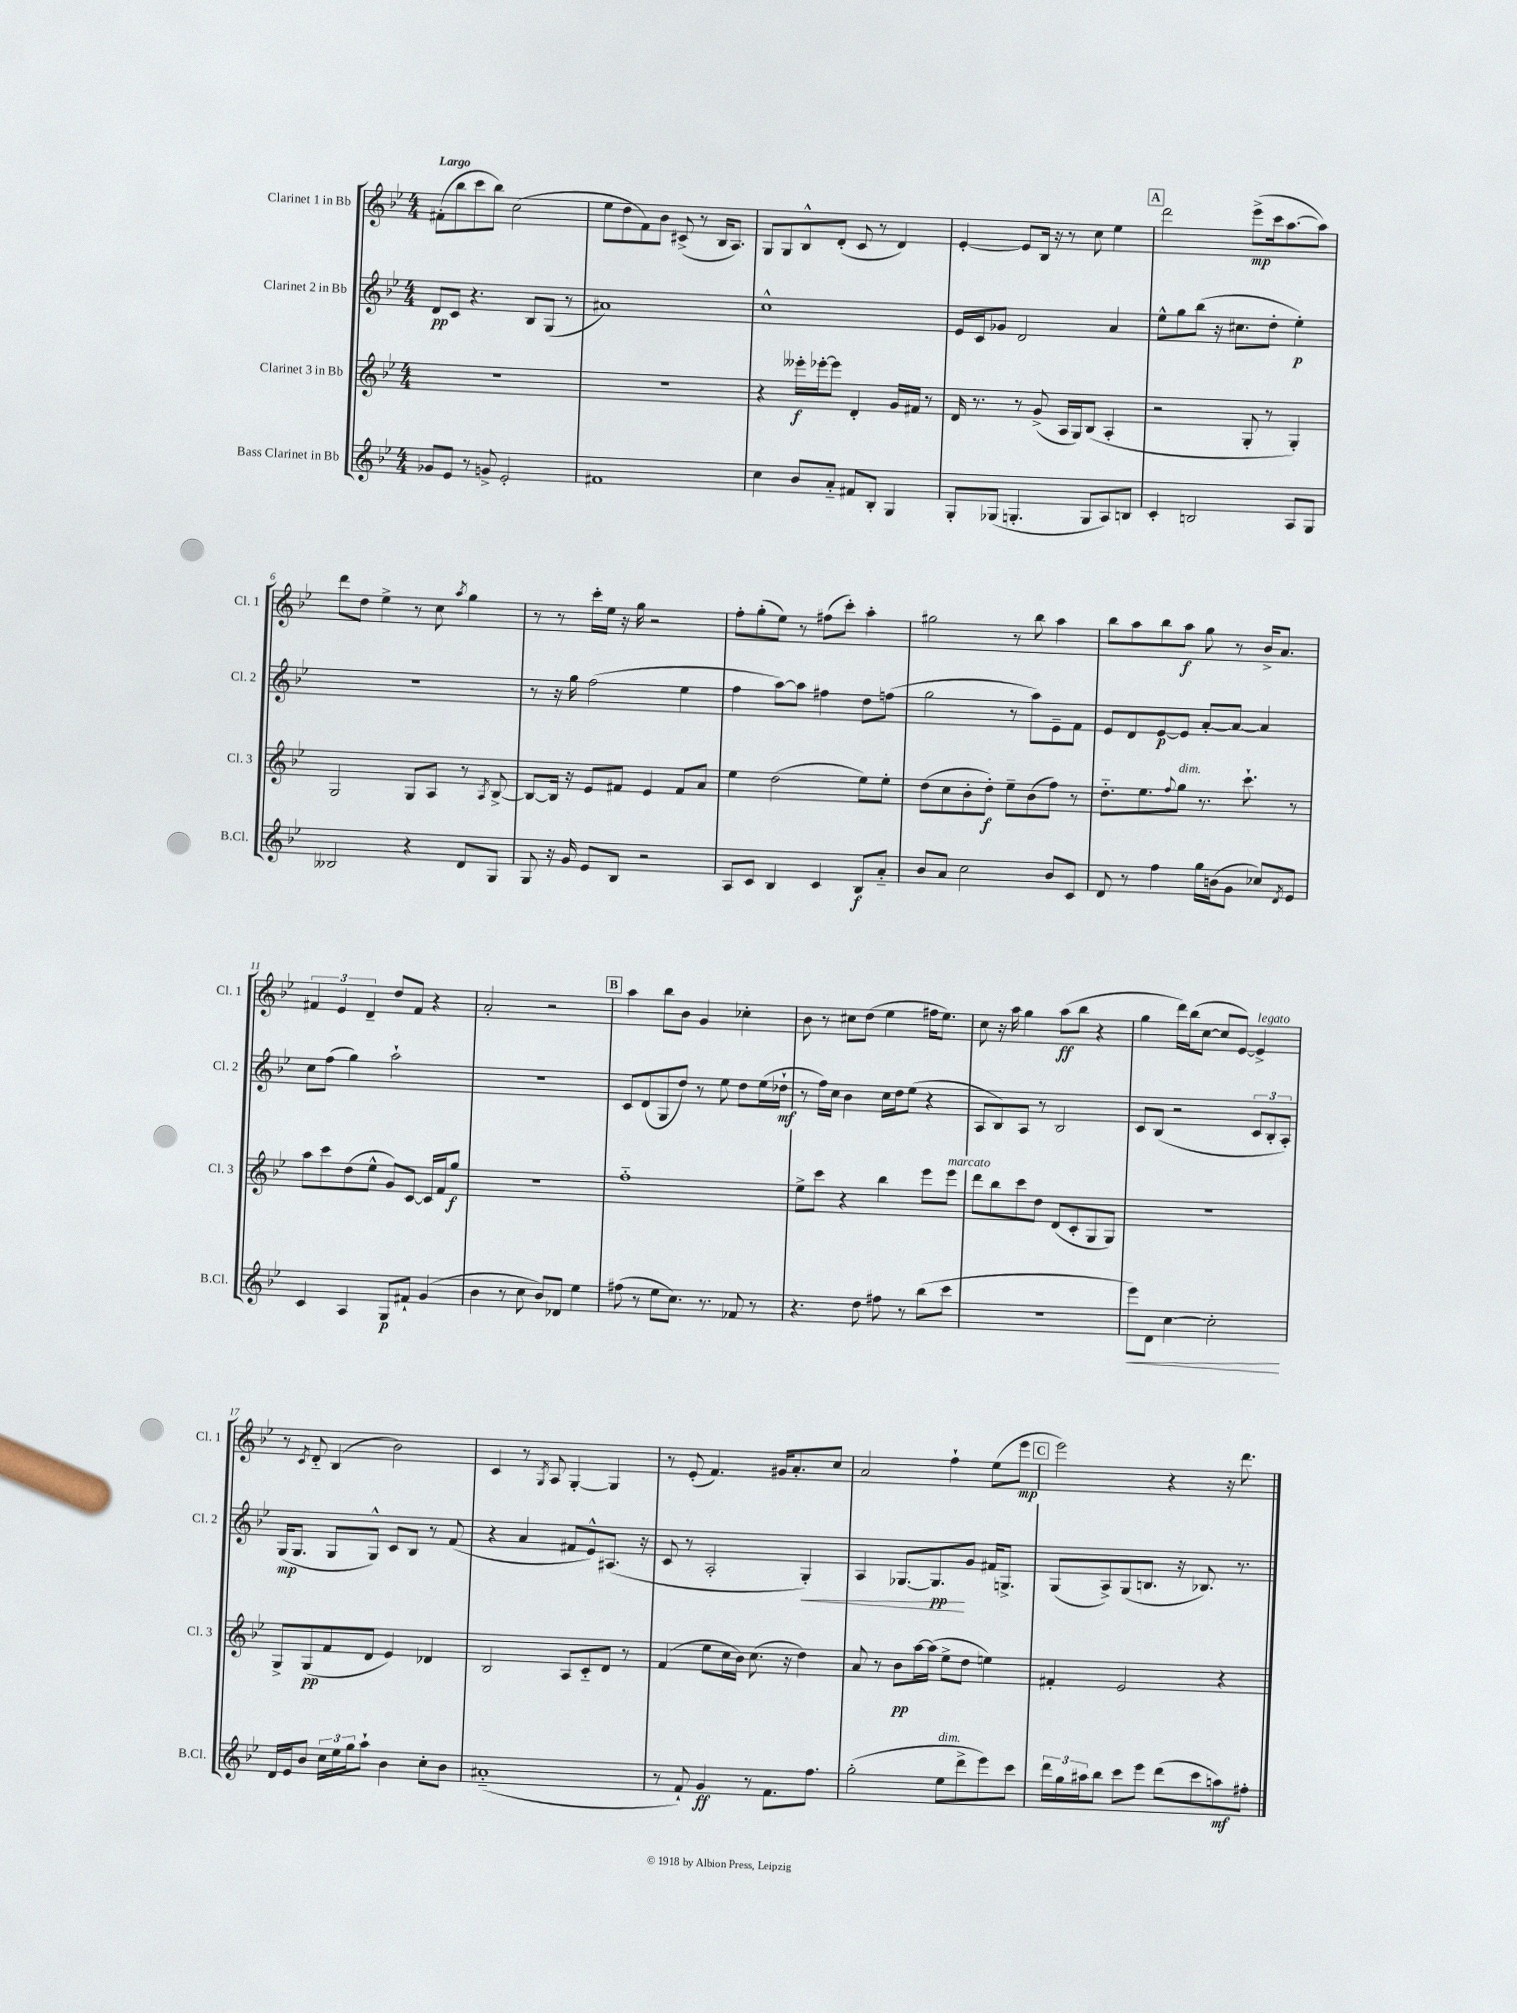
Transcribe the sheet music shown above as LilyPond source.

<<
\new StaffGroup <<
\new Staff = "s0" \with { instrumentName = "Clarinet 1 in Bb" shortInstrumentName = "Cl. 1" } {
    \clef treble \key bes \major \numericTimeSignature \time 4/4 \tempo "Largo"
    fis'8-.( bes''8 c'''8 bes''8) c''2( |
    ees''8 d''8 f'8) bes'8 cis'8->( r8 bes16 a8.) |
    g8 g8 bes8-^ d'8-.( c'8 r8 d'4) |
    ees'4~-. ees'8 bes16 r16 r8 c''8 ees''4 |
    \mark \markup { \box "A" } d'''2 ees'''8->\mp( c'''16 a''8.~ a''8) |
    d'''8 d''8 ees''4-> r8 c''8 \acciaccatura { a''8 } g''4 |
    r8 r8 c'''16-. ees''16 r16 g''16 r2 |
    f''8-. g''8-.( ees''8) r8 fis''8( c'''8-.) a''4-. |
    gis''2 r8 bes''8 a''4 |
    bes''8 a''8 bes''8 a''8\f g''8 r8 bes'16-> a'8. |
    \tuplet 3/2 { fis'4 ees'4 d'4-- } d''8 fis'8 r4 |
    a'2-. r2 |
    \mark \markup { \box "B" } a''4 bes''8 bes'8 g'4 ces''4-. |
    bes'8 r8 cis''8 d''8( ees''4 fis''16 ees''8.) |
    c''8 r16 a''16 g''4 a''8\ff( bes''8 r4 |
    g''4 d'''16) bes''16( c''8~ c''8 ees'8~) ees'4->^\markup { \italic "legato" } |
    r8 \acciaccatura { c'8 } d'8-_ bes4( bes'2) |
    c'4 r8 \acciaccatura { g8 } a8 g4~-. g4 |
    r8 ees'8-.( f'4.) gis'16 a'8.-. c''8 |
    a'2 f''4-! ees''8( ees'''8\mp |
    \mark \markup { \box "C" } ees'''2) r4 r16 d'''8. \bar "|." |
}
\new Staff = "s1" \with { instrumentName = "Clarinet 2 in Bb" shortInstrumentName = "Cl. 2" } {
    \clef treble \key bes \major \numericTimeSignature \time 4/4
    d'8\pp c'8 r4. bes8 g8( r8 |
    ais'1) |
    c''1-^ |
    ees'16 c'16 ges'8 d'2 a'4 |
    \mark \markup { \box "A" } ees''8-^ g''8 bes''8( r16 cis''8. d''8-. ees''4-.\p) |
    R1 |
    r8 r16 g''16 f''2( ees''4 |
    f''4 a''8~) a''8 fis''4 d''8 f''8( |
    g''2 r8 a''8) ees'8-- f'8 |
    ees'8 d'8 ees'8~\p ees'8 a'8~-. a'8~ a'4 |
    c''8 f''8( g''4) a''2-! |
    R1 |
    \mark \markup { \box "B" } c'8 d'8( g8 d''8) r8 ees''8 d''8 ees''16( des''16-!\mf |
    r8 f''16) c''16 bes'4 c''16 d''16 ees''8( r4 |
    a8 bes8) a8 r8 bes2 |
    c'8 bes8( r2 \tuplet 3/2 { c'8 bes8-. a8-.) } |
    g16\mp( g8. g8 g8-^) c'8 bes8 r8 f'8( |
    r4 a'4 fis'8 ees'8-^) ais8.( r16 |
    c'8 r8 a2-. g4-.\<) |
    a4 ges8.~ ges8.\pp\! g'8 fis'16 g8.-> |
    \mark \markup { \box "C" } g8( a8->) g8( b8. r16 bes8.) r8. \bar "|." |
}
\new Staff = "s2" \with { instrumentName = "Clarinet 3 in Bb" shortInstrumentName = "Cl. 3" } {
    \clef treble \key bes \major \numericTimeSignature \time 4/4
    R1 |
    R1 |
    r4 eeses'''16-.\f ees'''16~-. ees'''8 d'4-. g'16 fis'16 r8 |
    d'16 r8. r8 g'8->( a16 g16) bes8( a4-. |
    \mark \markup { \box "A" } r2 g8-. r8 g4-.) |
    g2 g8 a8 r8 \acciaccatura { a8 } bes8~-> |
    bes8~ bes16 r16 ees'8 fis'8 ees'4 fis'8 a'8 |
    ees''4 d''2( ees''8) ees''8-. |
    d''8( c''8 bes'8-. d''8-.\f) ees''8-- bes'8( f''8) r8 |
    d''8.-_ ees''8. \appoggiatura { f''8 } g''8^\markup { \italic "dim." } r8. c'''8.-! r8 |
    a''8 c'''8 d''8( ees''8-^ g'8) c'8~ c'16 f'16 g''8\f |
    R1 |
    \mark \markup { \box "B" } f''1-_ |
    ees''8-> c'''8 r4 bes''4 ees'''8 ees'''8^\markup { \italic "marcato" } |
    d'''8 bes''8 c'''8 d''8 d'8( c'8-. g8 g8) |
    R1 |
    g8-> g8\pp( f'8 d'8 ees'4) des'4 |
    bes2 a8 c'8-_ d'8 r8 |
    f'4( ees''8 c''16 bes'16) c''8.( r16 d''4) |
    a'8 r8 bes'8\pp a''16~ a''16( ees''8-> d''8 e''4) |
    \mark \markup { \box "C" } fis'4-. ees'2 r4 \bar "|." |
}
\new Staff = "s3" \with { instrumentName = "Bass Clarinet in Bb" shortInstrumentName = "B.Cl." } {
    \clef treble \key bes \major \numericTimeSignature \time 4/4
    ges'8 ees'8 r8 g'8-> ees'2-. |
    fis'1 |
    c''4 bes'8 a'8-_ fis'8 bes8-. g4 |
    g8-. ges8( g4.-. g8 a8) b8 |
    \mark \markup { \box "A" } c'4-. b2 a8 g8 |
    beses2 r4 d'8 g8 |
    g8 r16 g'16 ees'8 bes8 r2 |
    a8 c'8 bes4 c'4 bes8\f a'8-_ |
    bes'8 a'8 c''2 bes'8 c'8 |
    d'8 r8 f''4 g''16 b'16( g'8 ces''8) \acciaccatura { d'8 } ees'8 |
    c'4 a4 g8\p fis'8-! g'4( |
    bes'4 r8 c''8 bes'8) des'8 ees''4 |
    \mark \markup { \box "B" } fis''8( r8 ees''8 c''8.) r8. fes'8 r8 |
    r4. d''8 fis''8 r8 bes''8( c'''8 |
    R1 |
    ees'''8\<) d'8 c''4~ c''2-.\! |
    d'16 ees'16 bes'8 \tuplet 3/2 { c''16 ees''16 g''16 } a''8-! bes'4 c''8-. bes'8 |
    ais'1-_( |
    r8 f'8-!) g'4\ff r8 f'8. f''8. |
    g''2-.( ees''8^\markup { \italic "dim." } d'''8-> ees'''8) c'''8 |
    \mark \markup { \box "C" } \tuplet 3/2 { d'''16 g''16 ais''16 } bes''8 c'''8 ees'''8 d'''8( c'''8 a''8\mf) fis''8-. \bar "|." |
}
>>
>>
